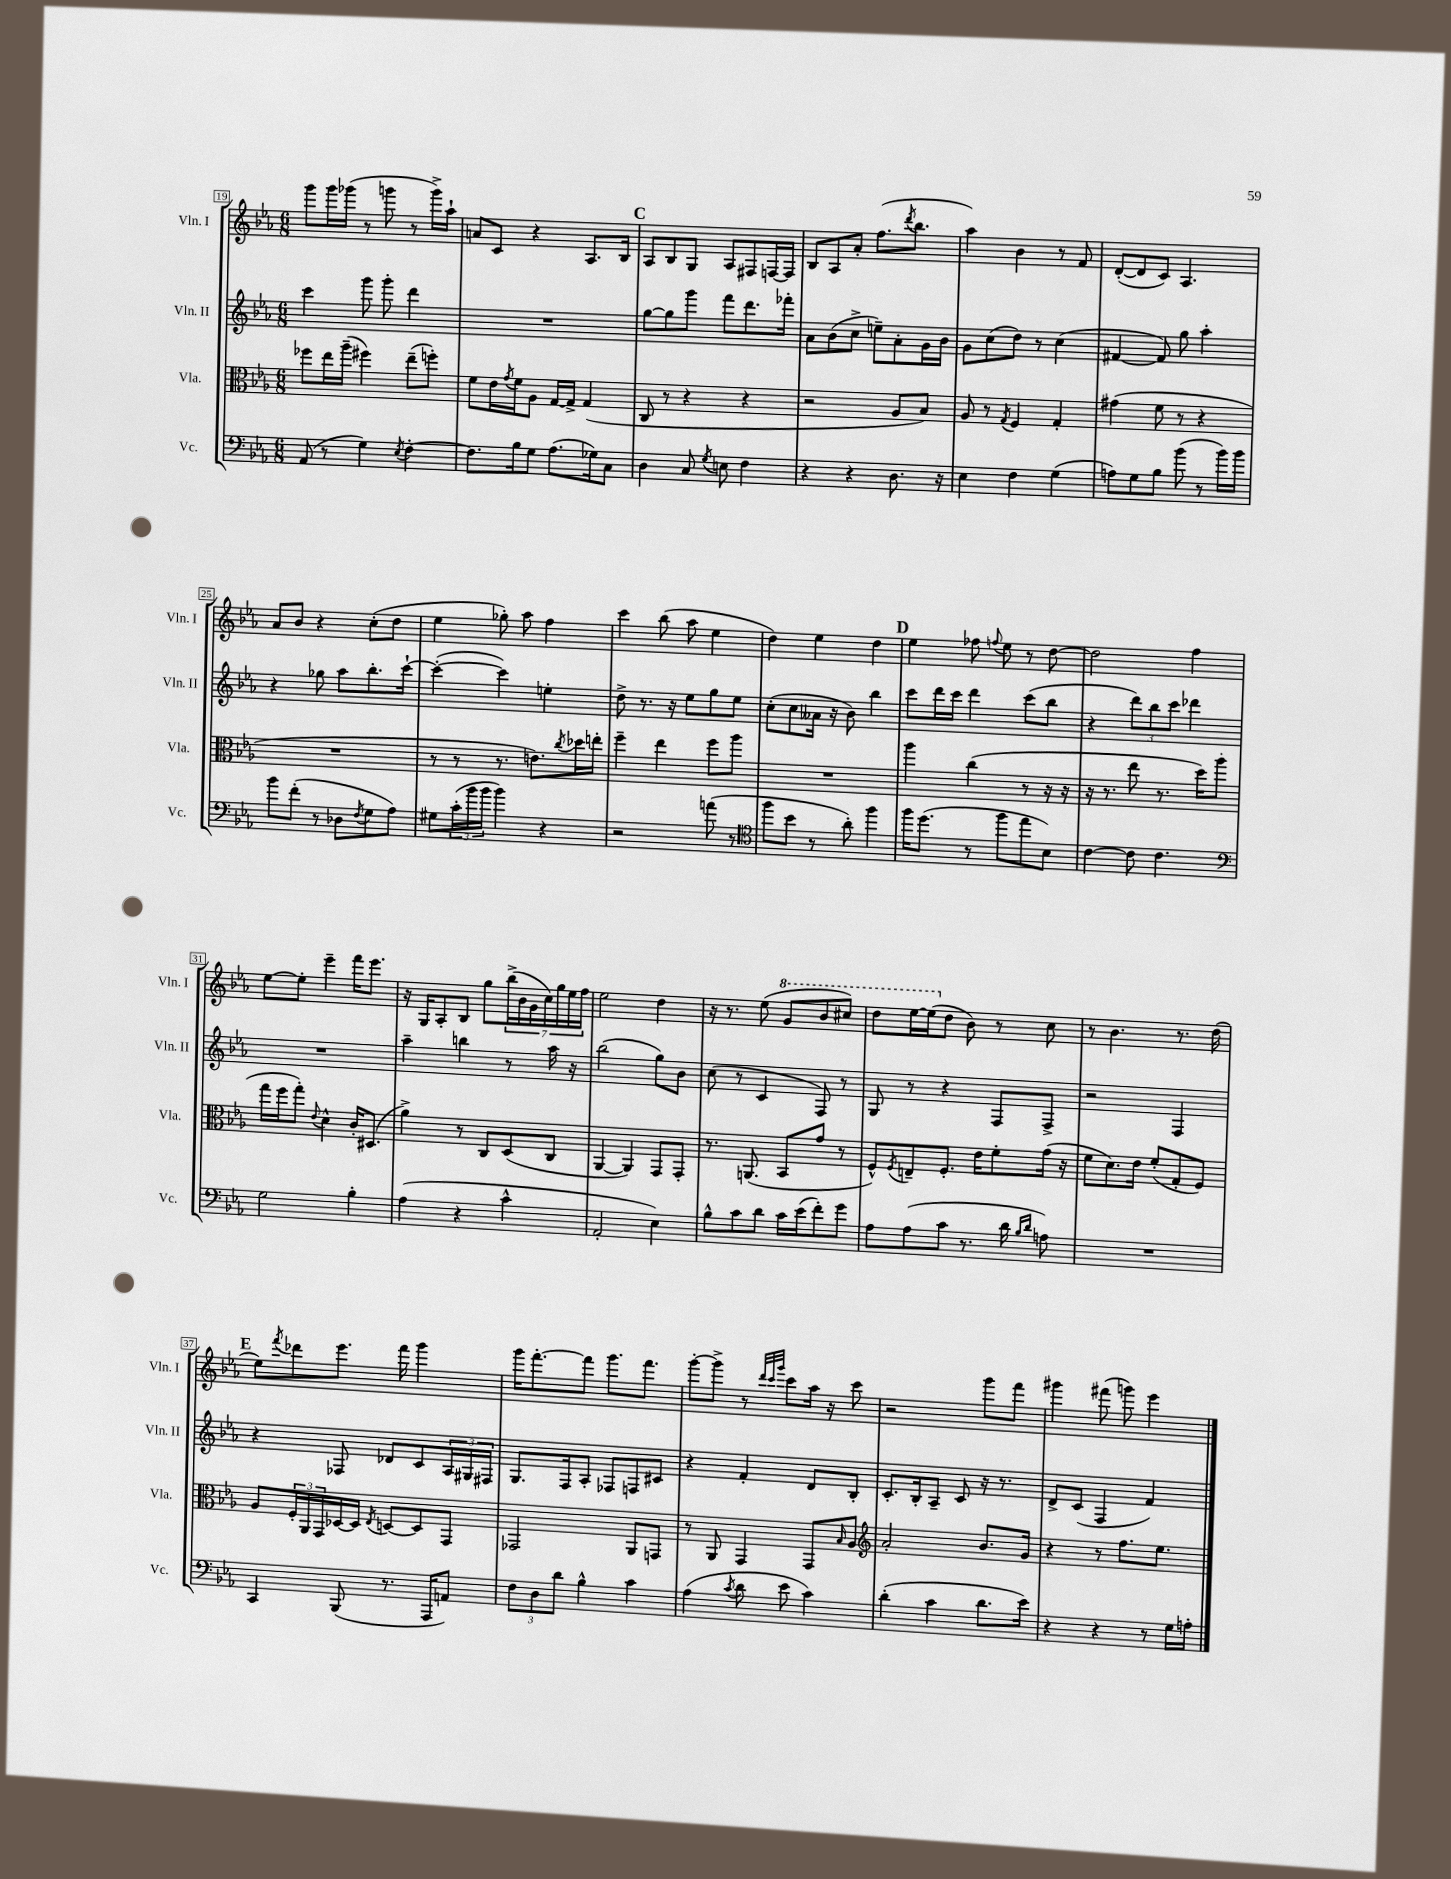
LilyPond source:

<<
\new StaffGroup <<
\new Staff = "s0" \with { instrumentName = "Vln. I" shortInstrumentName = "Vln. I" } {
    \clef treble \key ees \major \numericTimeSignature \time 6/8
    g'''8 g'''16 ges'''16( r8 g'''8 r8 g'''16->) aes''16-! |
    a'8 c'8 r4 aes8. bes16 |
    \mark \markup { \bold "C" } aes8 bes8 g8 aes8 fis8 f16~ f16 |
    bes8 aes8 aes'8-. f''8.( \acciaccatura { d'''8 } bes''8. |
    aes''4) bes'4 r8 f'8 |
    d'8~-.( d'8 c'8) aes4. |
    aes'8 bes'8 r4 c''8-.( d''8 |
    ees''4 ges''8-.) aes''8 f''4 |
    c'''4 bes''8( aes''8 ees''4 |
    d''4) ees''4 d''4 |
    \mark \markup { \bold "D" } ees''4 fes''8 \appoggiatura { f''8 } ees''8 r8 d''8~ |
    d''2 f''4 |
    ees''8~ ees''8-. ees'''4-- f'''16 ees'''8. |
    r16 g16 aes8-. bes8 g''8 \tuplet 7/4 { bes''16->( bes'16 g'16 c''16) g''16 ees''16 f''16 } |
    ees''2 d''4 |
    r16 r8. ees''8( \ottava #1 g''8 bes''8 cis'''8) |
    d'''8 ees'''16~ ees'''16( \ottava #0 d''8 bes'8) r8 c''8 |
    r8 bes'4. r8. d''16( |
    \mark \markup { \bold "E" } ees''8) \acciaccatura { f'''8 } des'''8 ees'''8. f'''16 g'''4 |
    g'''16 f'''8.~-. f'''8 g'''8. f'''8. |
    g'''8~-. g'''8-> r8 \grace { d'''32 c'''32 g'''32 } c'''8 aes''16 r16 c'''8 |
    r2 g'''8 f'''8 |
    gis'''4 fis'''8( g'''8) ees'''4 \bar "|." |
}
\new Staff = "s1" \with { instrumentName = "Vln. II" shortInstrumentName = "Vln. II" } {
    \clef treble \key ees \major \numericTimeSignature \time 6/8
    c'''4 g'''8 g'''8-. d'''4 |
    R2. |
    \mark \markup { \bold "C" } g''8~ g''8 g'''8 f'''8 d'''8. fes'''16-. |
    aes'8 bes'8( c''8-> e''8--) aes'8-. g'16 bes'16 |
    g'8 c''8( d''8) r8 c''4( |
    fis'4~ fis'8) g''8 aes''4-. |
    r4 ges''8 aes''8 bes''8.-. c'''16~-! |
    c'''4~-.( c'''4) e''4-. |
    d''8-> r8. r16 ees''8 g''8 ees''8 |
    c''8-.( c''8 aeses'16 r16 bes'8) bes''4 |
    \mark \markup { \bold "D" } c'''8 d'''16 c'''16 d'''4 c'''8( bes''8 |
    r4 \tuplet 3/2 { d'''8) bes''8 c'''8 } des'''4 |
    R2. |
    aes''4-- b''4 r8 aes''16 r16 |
    bes''2( g''8) bes'8 |
    c''8( r8 c'4 f8) r8 |
    g8 r8 r4 f8 f8-> |
    r2 f4 |
    \mark \markup { \bold "E" } r4 fes8 des'8 c'8 \tuplet 3/2 { aes16 gis16 fis16 } |
    g8. f16 aes8-. fes8 f8 cis'8 |
    r4 f'4-. d'8 bes8-. |
    c'8.-. bes16-. aes8-- c'8 r16 r8. |
    d'8-> c'8( f4 f'4) \bar "|." |
}
\new Staff = "s2" \with { instrumentName = "Vla." shortInstrumentName = "Vla." } {
    \clef alto \key ees \major \numericTimeSignature \time 6/8
    fes''8 ees''16 aes''16--( fis''4) ees''8--( f''8-.) |
    f'8 ees'16 \acciaccatura { g'8 } f'16 aes8 g16~ g16-> g4( |
    \mark \markup { \bold "C" } c8 r8 r4 r4 |
    r2 aes8 bes8) |
    aes8 r8 \acciaccatura { g8 } f4 g4-. |
    gis'4( f'8 r8 r4 |
    R2. |
    r8 r8 r8. e'8.) \acciaccatura { c''8 } des''16 e''16-. |
    f''4-- ees''4 f''8 aes''8 |
    R2. |
    \mark \markup { \bold "D" } aes''4 c''4( r8 r16 r16 |
    r16 r8. ees''8 r8. d''16) aes''8( |
    g''16 f''16 g''8-.) \appoggiatura { ees'8 } d'4-^ c'16-. dis8.( |
    aes'4->) r8 c8 d8( c8 |
    aes,4~ aes,4) g,8 g,8-. |
    r8. a,8.( bes,8 g'8 r8 |
    f8-^) \acciaccatura { f8 } e8-- f8.-. ees'16 f'8-. g'16( r16 |
    f'8 d'8.) ees'16 f'8-.( g8-. f8) |
    \mark \markup { \bold "E" } aes8 \tuplet 3/2 { f16-. aes,16 g,16 } des16~ des16 \acciaccatura { ees8 } d8~ d8 g,8 |
    ges,2 aes,8 g,8 |
    r8 aes,8 g,4 g,8 \grace { bes16 } aes8 |
    \clef treble aes'2-. bes'8. g'16 |
    r4 r8 f''8. ees''8. \bar "|." |
}
\new Staff = "s3" \with { instrumentName = "Vc." shortInstrumentName = "Vc." } {
    \clef bass \key ees \major \numericTimeSignature \time 6/8
    aes,8( r8 g4) \acciaccatura { ees8 } f4~-. |
    f8. bes16 g8 aes8.( ges16) c8 |
    \mark \markup { \bold "C" } d4 c8 \acciaccatura { g8 } e8 f4 |
    r4 r4 d8. r16 |
    ees4 f4 g4( |
    a8) g8 bes8 bes'8( r8 bes'16) bes'16 |
    bes'8 f'8-.( r8 des8 \acciaccatura { f8 } g8 aes8) |
    gis8 \tuplet 3/2 { c'16-.( bes'16 bes'16 } bes'4) r4 |
    r2 a'8( r8 |
    \clef tenor f''8 bes'8 r8 aes'8-.) f''4 |
    \mark \markup { \bold "D" } f''16 d''8.( r8 f''8 ees''8 bes8) |
    c'4~ c'8 c'4. |
    \clef bass g2 bes4-. |
    aes4( r4 c'4-^ |
    aes,2-. ees4) |
    bes8-^ c'8 d'8 c'16 ees'16( f'8-.) g'8 |
    aes8 aes8( c'8 r8. d'16 \grace { bes16 d'16 } a8) |
    R2. |
    \mark \markup { \bold "E" } c,4 bes,,8( r8. aes,,16 a,8) |
    \tuplet 3/2 { f8 d8 d'8 } bes4-^ c'4 |
    aes4( \acciaccatura { c'8 } d'8 ees'8 c'4) |
    d'4-.( c'4 d'8. ees'16) |
    r4 r4 r8 g16 a16-. \bar "|." |
}
>>
>>
\layout { \context { \Score currentBarNumber = #19 \override BarNumber.stencil = #(make-stencil-boxer 0.1 0.3 ly:text-interface::print) } }
